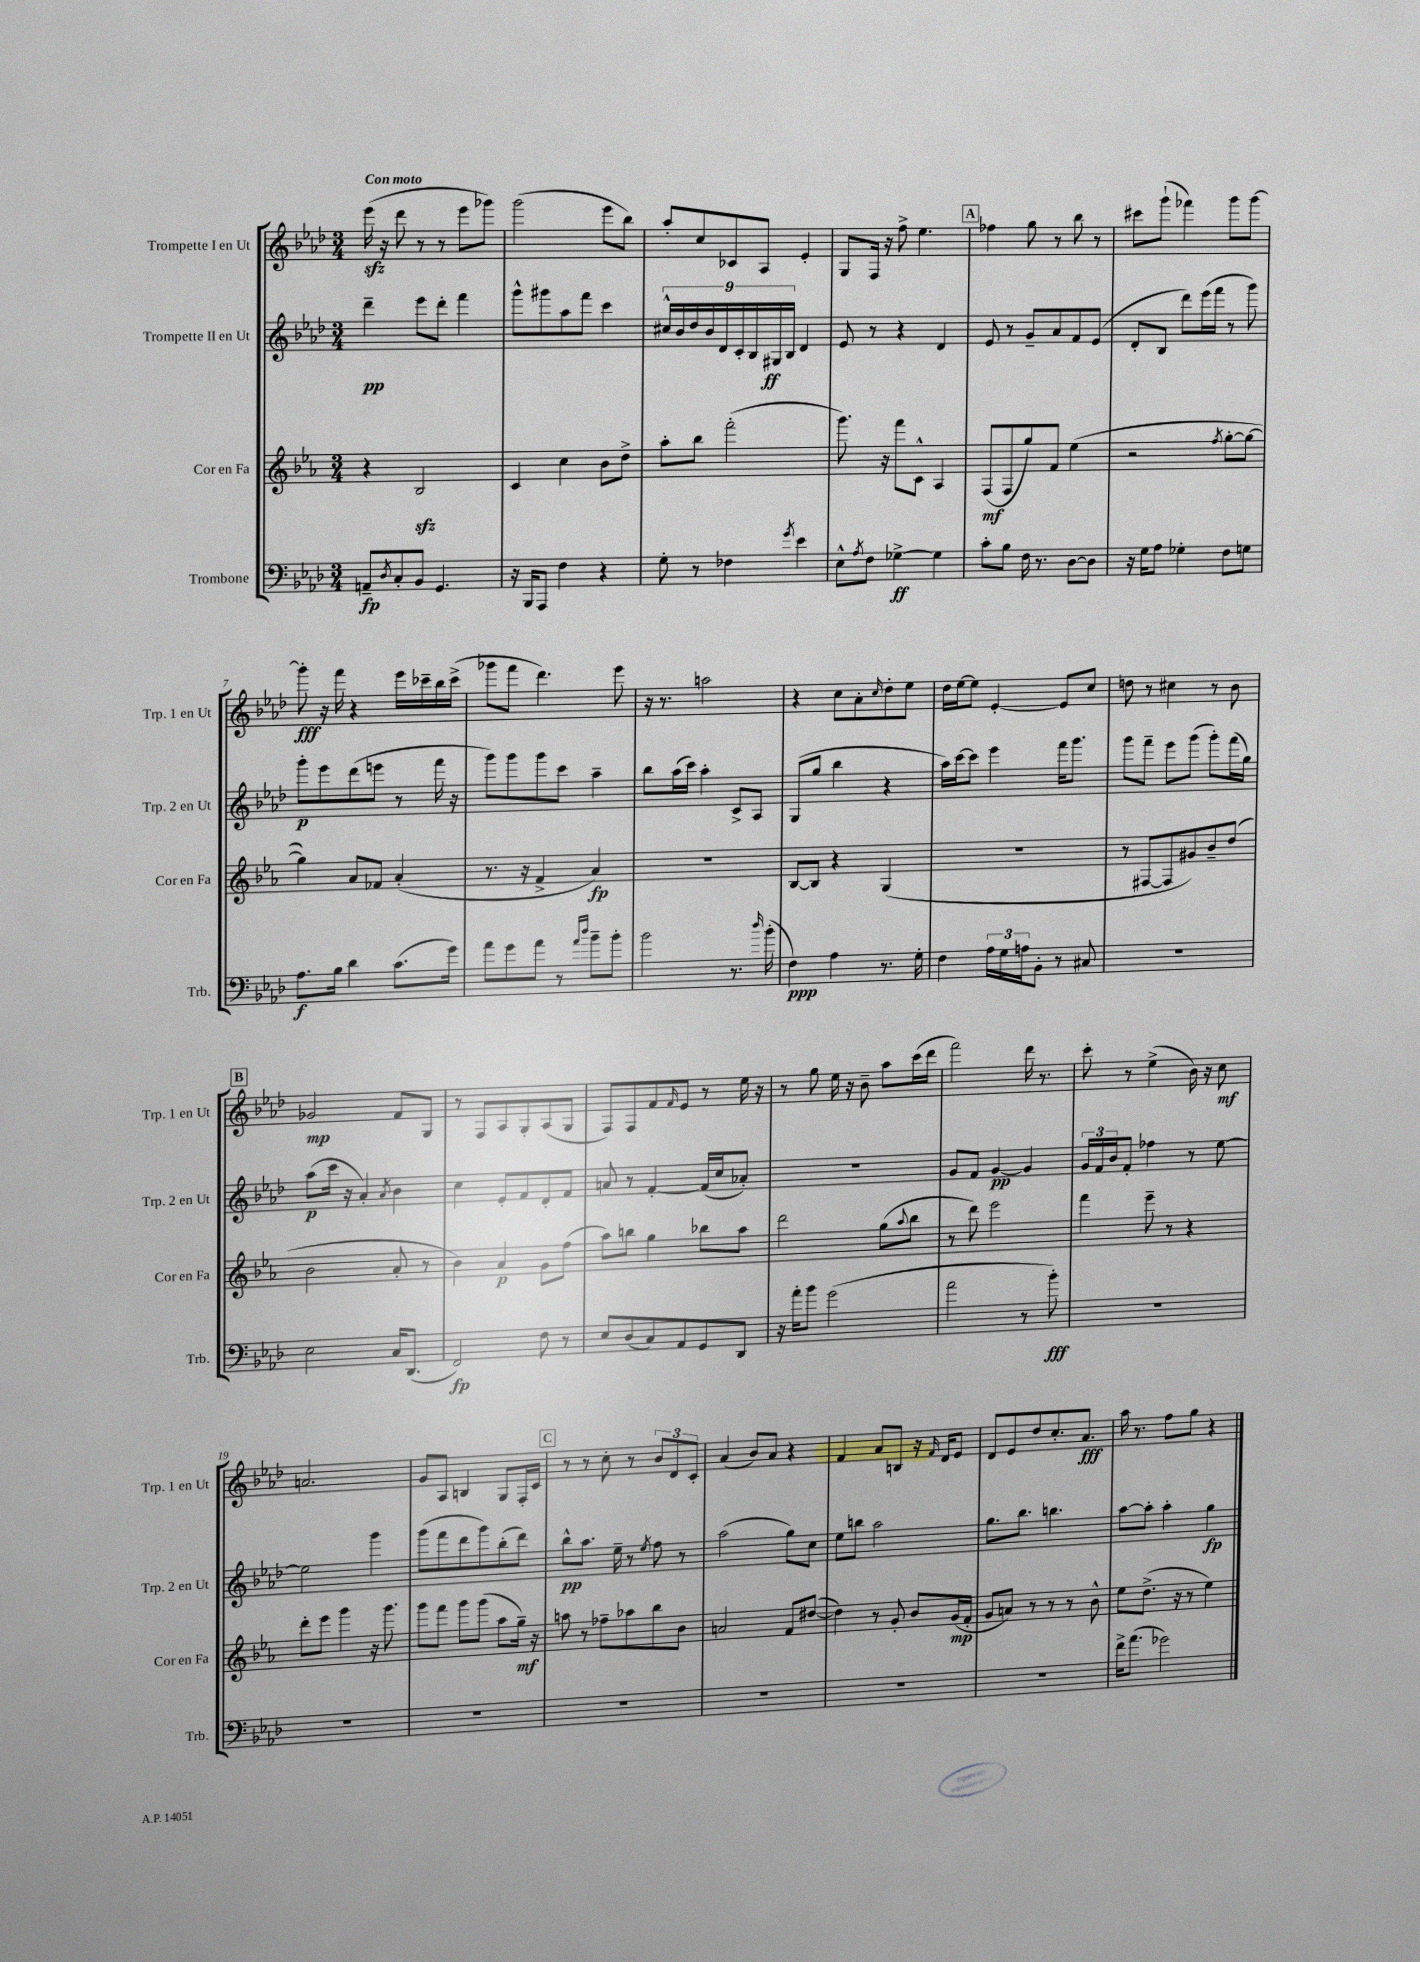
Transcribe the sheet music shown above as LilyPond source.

<<
\new StaffGroup <<
\new Staff = "s0" \with { instrumentName = "Trompette I en Ut" shortInstrumentName = "Trp. 1 en Ut" } {
    \clef treble \key aes \major \numericTimeSignature \time 3/4 \tempo "Con moto"
    ees'''16\sfz( r16 des'''8 r8 r8 ees'''8 ges'''8) |
    g'''2( ees'''8 bes''8) |
    aes''8-. c''8 ces'8 aes8 ees'4-. |
    g8 f16 r16 f''8-> ees''4. |
    \mark \markup { \box "A" } fes''4 g''8 r8 bes''8 r8 |
    cis'''8 g'''8-!( fes'''4) g'''8 g'''8~ |
    g'''8-.\fff r16 f'''16 r4 ees'''16 ces'''16-- bes''16 ces'''16->( |
    ges'''8 f'''8 des'''4.) ees'''8 |
    r16 r8. a''2 |
    r4 c''8 aes'8-. \grace { c''16 } des''8-. ees''8 |
    des''16 ees''16~ ees''8 ees'4~-. ees'8 c''8 |
    d''8 r8 cis''4 r8 bes'8 |
    \mark \markup { \box "B" } ges'2\mp f'8 g8 |
    r8 f8 aes8 g8-. aes8( g8 |
    f8) f8 f'8 \grace { f'16 } ees'8 r8 ees''16 r16 |
    r8 g''8 ees''16 r16 bes'8-- aes''8 c'''16( des'''16 |
    f'''2) des'''16 r8. |
    c'''8-. r8 ees''4->( bes'16) r16 c''8\mf |
    a'2. |
    g'8 aes8 b4 g8 f16-. c'16 |
    \mark \markup { \box "C" } r8 r8 c''8-. r8 \tuplet 3/2 { bes'8 des'8 c'8-. } |
    aes'4( bes'8) aes'8 r4 |
    f'4 aes'8 b8 r16 \grace { f'16 } des'16 ees'8 |
    des'8 ees'8 des''8 c''8.-. aes'8.\fff |
    aes''16 r8. f''8 g''8 r4 \bar "|." |
}
\new Staff = "s1" \with { instrumentName = "Trompette II en Ut" shortInstrumentName = "Trp. 2 en Ut" } {
    \clef treble \key aes \major \numericTimeSignature \time 3/4
    des'''4--\pp ees'''8 des'''8-. f'''4 |
    g'''8-^ gis'''8 aes''8 f'''8 c'''4 |
    \tuplet 9/8 { cis''16-^ bes'16 des''16 bes'16 des'16 c'16-. bes16 gis16\ff bes16 } des'4 |
    ees'8 r8 r4 des'4 |
    \mark \markup { \box "A" } ees'8 r8 g'8-- aes'8 f'8 ees'8( |
    des'8-. bes8 des'''8) ees'''16( f'''16 r8 g'''8) |
    g'''8-.\p ees'''8 des'''8( e'''8 r8 f'''16 r16 |
    g'''8) g'''8 g'''8 c'''8 aes''4-- |
    bes''8 aes''16( c'''16) aes''4-. c'8-> aes8 |
    g8( g''8 bes''4 r4 |
    aes''16) c'''16~ c'''8 ees'''4 f'''16 g'''8. |
    g'''8 f'''8-- ees'''8 g'''8( g'''8-.) f'''16( g''16) |
    \mark \markup { \box "B" } aes''8\p( c'''16 r16 aes'4-.) \acciaccatura { aes'8 } bes'4 |
    c''4 ees'8-. f'8 des'8-. f'8 |
    a'8 r8 f'4~-. f'16( c''16 aes'8-.) |
    R2. |
    g'8 f'8 g'4~\pp g'4 |
    \tuplet 3/2 { g'16 f'16 bes'16 } f'8-. fes''4 r8 ees''8~ |
    ees''2 g'''4 |
    g'''8( f'''8 des'''8 g'''8) bes''8-.( des'''8) |
    \mark \markup { \box "C" } bes''8-^\pp aes''8. ees''16-- r8 \acciaccatura { ees''8 } f''8 r8 |
    aes''2( g''8) c''8 |
    ees''8 b''8 aes''2 |
    g''8. bes''8. b''4. |
    aes''8~ aes''8-. aes''4-. g''4\fp \bar "|." |
}
\new Staff = "s2" \with { instrumentName = "Cor en Fa" shortInstrumentName = "Cor en Fa" } {
    \clef treble \key ees \major \numericTimeSignature \time 3/4
    r4 bes2\sfz |
    c'4 c''4 bes'8 d''8-> |
    aes''8-. bes''8 f'''2-.( |
    g'''8.) r16 f'''8 c'8-^ aes4 |
    \mark \markup { \box "A" } f8\mf( f8 g''8) f'8 ees''4( |
    r2 \acciaccatura { f''8 } g''8~-. g''8~ |
    g''4) aes'8 fes'8 aes'4-.( |
    r8. r16 f'4-> aes'4\fp) |
    R2. |
    bes8~ bes8 r4 g4( |
    R2. |
    r8 fis8~ fis8 gis'8) bes'8-- d''8( |
    \mark \markup { \box "B" } bes'2 aes'8-. r8 |
    bes'4) aes'4\p g'8 f''8( |
    aes''8) b''8 g''4 bes''8 aes''8 |
    d'''2 g''8( \appoggiatura { aes''8 } bes''8 |
    r8 d'''8) ees'''2 |
    f'''4 ees'''8-- r8 r4 |
    d'''8-. ees'''8 g'''4 r16 g'''8. |
    g'''8 f'''8 g'''8 g'''8( aes''8 g''16--\mf) r16 |
    \mark \markup { \box "C" } a''8 r8 fes''8-- aes''8 bes''8 bes'8 |
    a'2 f'8 dis''8~( |
    dis''4) r8 g'8-. bes'8 g'16\mp( f'16-. |
    g'8 a'8) r8 r8 r8 bes'8-^ |
    ees''8 d''8.->( r16 r8 ees''4) \bar "|." |
}
\new Staff = "s3" \with { instrumentName = "Trombone" shortInstrumentName = "Trb." } {
    \clef bass \key aes \major \numericTimeSignature \time 3/4
    a,8--\fp \acciaccatura { des8 } c8-. bes,8 g,4. |
    r16 bes,,16 aes,,8 f4 r4 |
    g8-. r8 fes4 \acciaccatura { g'8 } ees'4 |
    ees8-^ \acciaccatura { aes8 } f8 ges4~->\ff ges4 |
    \mark \markup { \box "A" } c'8-. bes8 f16 r8. des8~ des8 |
    r16 g16 aes8 ges4-. f8 g8 |
    aes8.\f bes16 des'4 c'8.( g'16) |
    aes'8 g'8 aes'8 r8 \grace { aes'16 des''16 } bes'8-- bes'8-. |
    bes'2 r8. \grace { des''16 } bes'16-.( |
    f4\ppp) aes4 r8. g16-. |
    f4 \tuplet 3/2 { aes16 g16 a16 } bes,8-. r8 cis8 |
    R2. |
    \mark \markup { \box "B" } ees2 c16 des,8.( |
    f,2\fp) f8 r8 |
    ees8 des8( c8) aes,8 g,8 des,8 |
    r16 aes'16-. bes'8 g'2( |
    aes'2 r8 bes'8-.\fff) |
    R2. |
    R2. |
    R2. |
    \mark \markup { \box "C" } R2. |
    R2. |
    R2. |
    R2. |
    f'16-> aes'8.( ges'2) \bar "|." |
}
>>
>>
